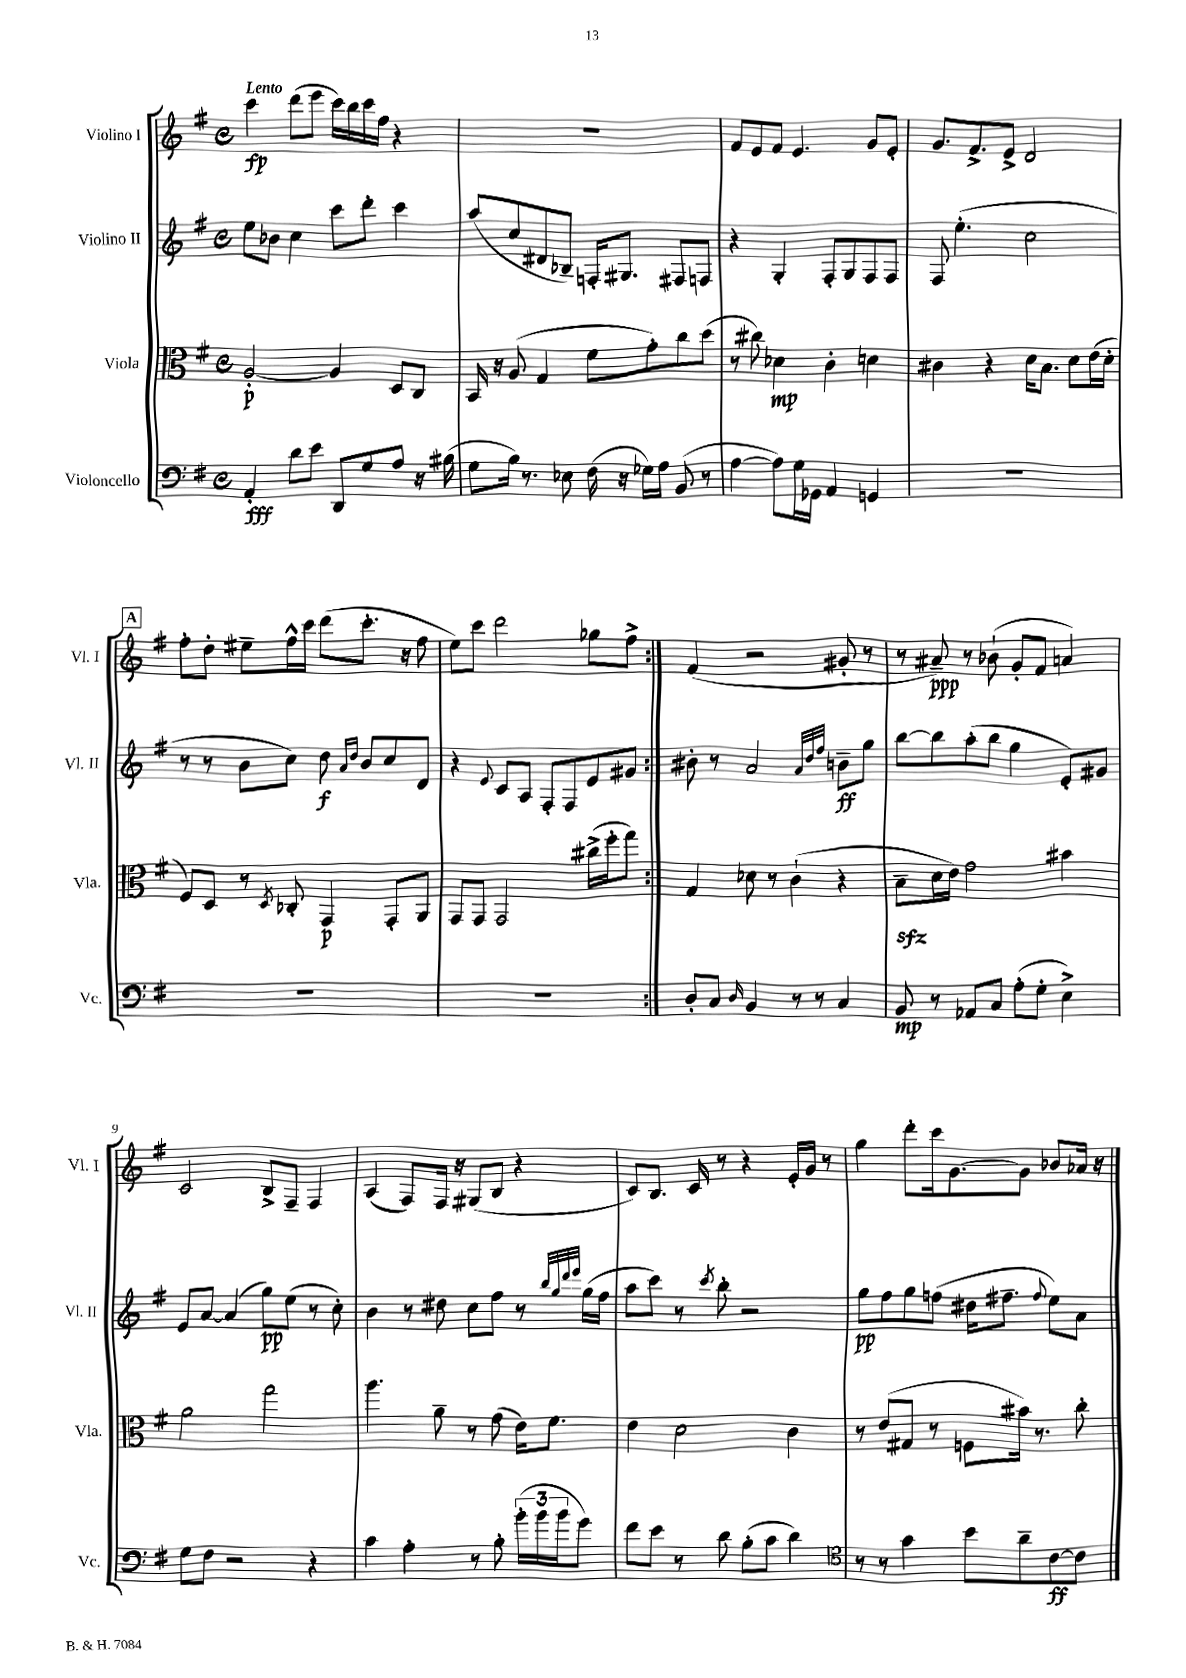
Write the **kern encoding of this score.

**kern	**dynam	**kern	**dynam	**kern	**dynam	**kern	**dynam
*part4	*part4	*part3	*part3	*part2	*part2	*part1	*part1
*staff4	*staff4	*staff3	*staff3	*staff2	*staff2	*staff1	*staff1
*I"Violoncello	*	*I"Viola	*	*I"Violino II	*	*I"Violino I	*
*I'Vc.	*	*I'Vla.	*	*I'Vl. II	*	*I'Vl. I	*
*clefF4	*	*clefC3	*	*clefG2	*	*clefG2	*
*k[f#]	*	*k[f#]	*	*k[f#]	*	*k[f#]	*
*M4/4	*	*M4/4	*	*M4/4	*	*M4/4	*
*met(c)	*	*met(c)	*	*met(c)	*	*met(c)	*
=1	=1	=1	=1	=1	=1	=1	=1
!	!	!	!	!	!	!LO:TX:a:B:t=Lento	!
4AA'/	fff	[2A'/	p	8ee\L	.	4ccc\	fp
.	.	.	.	8b-X\J	.	.	.
8d\L	.	.	.	4cc\	.	(8ddd\L	.
8e\J	.	.	.	.	.	8eee\J	.
8DD/L	.	4A/]	.	8ccc\L	.	16ccc\LL)	.
.	.	.	.	.	.	16bb\	.
8G/	.	.	.	8ddd'\J	.	16ccc\	.
.	.	.	.	.	.	16ff#\JJ	.
8A/J	.	8D/L	.	4ccc\	.	4r	.
16r	.	8C/J	.	.	.	.	.
(16B#X\	.	.	.	.	.	.	.
=2	=2	=2	=2	=2	=2	=2	=2
8G\L	.	16BB/	.	(8aa/L	.	1r	.
.	.	16r	.	.	.	.	.
16B\Jk)	.	(8A/	.	8cc/	.	.	.
8.r	.	.	.	.	.	.	.
.	.	4G/	.	8d#X/	.	.	.
8E-X\	.	.	.	8B-X~/J)	.	.	.
(16F#\	.	8f#\L	.	16Fn'/KL	.	.	.
16r	.	.	.	8.G#X/J	.	.	.
16G-X\LL)	.	8g'\)	.	.	.	.	.
16A\JJ	.	.	.	.	.	.	.
(8BB/	.	8cc\	.	8F#X/L	.	.	.
8r	.	(8dd\J	.	8Fn/J	.	.	.
=3	=3	=3	=3	=3	=3	=3	=3
[4A\	.	8r	.	4r	.	8f#/L	.
.	.	8cc#X\)	.	.	.	8e/	.
8A\L])	.	4d-X\	mp	4G'/	.	8f#/J	.
16G\L	.	.	.	.	.	4.e/	.
16GG-X\JJ	.	.	.	.	.	.	.
4AA/	.	4c'\	.	8F#'/L	.	.	.
.	.	.	.	8G/	.	.	.
4GGn/	.	4dn\	.	8F#/	.	8g/L	.
.	.	.	.	8F#/J	.	8e'/J	.
=4	=4	=4	=4	=4	=4	=4	=4
1r	.	4c#X\	.	8F#/	.	8.g/L	.
.	.	.	.	(4.ee'\	.	.	.
.	.	.	.	.	.	8.f#^/	.
.	.	4r	.	.	.	.	.
.	.	.	.	.	.	8e^/J	.
.	.	16d\KL	.	2cc\	.	2d/	.
.	.	8.B\J	.	.	.	.	.
.	.	8d\L	.	.	.	.	.
.	.	(16e\L	.	.	.	.	.
.	.	16d'\JJ	.	.	.	.	.
!!LO:LB:g=z
!!LO:REH:place=s1:t=A
=5	=5	=5	=5	=5	=5	=5	=5
1r	.	8F#/L)	.	8r	.	8ff#'\L	.
.	.	8D/J	.	8r	.	8dd'\J	.
.	.	8r	.	8b\L	.	8ee#X~\L	.
.	.	8qD/	.	.	.	.	.
.	.	8C-X'/	.	8cc\J)	.	16ff#^^\L	.
.	.	.	.	.	.	16ccc\JJ	.
.	.	4GG/	p	8dd\	f	(8ddd\L	.
.	.	.	.	16qqa/LL	.	.	.
.	.	.	.	16qqdd/JJ	.	.	.
.	.	.	.	8b/L	.	8.ccc'\J	.
.	.	8GG'/L	.	8cc/	.	.	.
.	.	.	.	.	.	16r	.
.	.	8AA/J	.	8d/J	.	8ff#\	.
=6	=6	=6	=6	=6	=6	=6	=6
1r	.	8GG/L	.	4r	.	8ee\L)	.
.	.	8GG/J	.	.	.	8ccc\J	.
.	.	.	.	8qqe/	.	.	.
.	.	2GG/	.	8c/L	.	2ddd\	.
.	.	.	.	8A/J	.	.	.
.	.	.	.	8F#'/L	.	.	.
.	.	.	.	8F#/	.	.	.
.	.	(16cc#X^\LL	.	8e/	.	8gg-X\L	.
.	.	16ff#'\J	.	.	.	.	.
.	.	8gg\J)	.	8g#X/J	.	8ff#^\J	.
=7:|!	=7:|!	=7:|!	=7:|!	=7:|!	=7:|!	=7:|!	=7:|!
8D'/L	.	4G/	.	8b#X'\	.	(4f#/	.
8C/J	.	.	.	8r	.	.	.
16qqD/	.	.	.	.	.	.	.
4BB/	.	8d-X\	.	2a/	.	2r	.
.	.	8r	.	.	.	.	.
8r	.	(4c`\	.	.	.	.	.
8r	.	.	.	.	.	.	.
.	.	.	.	32qqa/LLL	.	.	.
.	.	.	.	32qqdd/	.	.	.
.	.	.	.	32qqff#/JJJ	.	.	.
4C/	.	4r	.	8bn~\L	ff	8g#X'/	.
.	.	.	.	8gg\J	.	8r	.
=8	=8	=8	=8	=8	=8	=8	=8
8BB/	mp	8Bzz~\L	.	[8bb\L	.	8r	.
8r	.	16d\L	.	8bb\]	.	8a#X~/)	ppp
.	.	16e\JJ)	.	.	.	.	.
8AA-X/L	.	2g\	.	(8aa'\	.	8r	.
8C/J	.	.	.	8bb\J	.	(8b-X`\	.
(8A'\L	.	.	.	4gg\	.	8g'/L	.
8G'\J	.	.	.	.	.	8f#/J	.
4E^\)	.	4b#X\	.	8e'/L)	.	4an/)	.
.	.	.	.	8g#X/J	.	.	.
!!LO:LB:g=z
=9	=9	=9	=9	=9	=9	=9	=9
8G\L	.	2a\	.	8e/L	.	2c/	.
8F#\J	.	.	.	[8a/J	.	.	.
2r	.	.	.	(4a/]	.	.	.
.	.	2gg\	.	8gg\L)	pp	8B^/L	.
.	.	.	.	(8ee\J	.	8F#~/J	.
4r	.	.	.	8r	.	4F#/	.
.	.	.	.	8cc'\)	.	.	.
=10	=10	=10	=10	=10	=10	=10	=10
4c\	.	4.aa\	.	4b\	.	(4A/	.
4A'\	.	.	.	8r	.	8F#/L)	.
.	.	8a~\	.	8dd#X\	.	16F#/Jk	.
.	.	.	.	.	.	16r	.
8r	.	8r	.	8cc\L	.	(8G#X/L	.
8B'\	.	(8g\	.	8ff#\J	.	8B/J	.
(24b'\LL	.	16e\KL)	.	8r	.	4r	.
24b\	.	.	.	.	.	.	.
.	.	8.f#\J	.	.	.	.	.
24b\J	.	.	.	.	.	.	.
.	.	.	.	32qqbb/LLL	.	.	.
.	.	.	.	32qqgg/	.	.	.
.	.	.	.	32qqddd/	.	.	.
.	.	.	.	32qqeee/JJJ	.	.	.
8g\J)	.	.	.	(16gg\LL	.	.	.
.	.	.	.	16ff#\JJ	.	.	.
=11	=11	=11	=11	=11	=11	=11	=11
8f#\L	.	4e\	.	8aa\L	.	8c/L)	.
8e\J	.	.	.	8ccc\J)	.	8.B/J	.
8r	.	2d\	.	8r	.	.	.
.	.	.	.	.	.	16c/	.
.	.	.	.	8qccc/	.	.	.
8d\	.	.	.	8bb'\	.	8r	.
(8B'\L	.	.	.	2r	.	4r	.
8c\J	.	.	.	.	.	.	.
4d\)	.	4c\	.	.	.	16e'/LL	.
.	.	.	.	.	.	16g/JJ	.
.	.	.	.	.	.	8r	.
=12	=12	=12	=12	=12	=12	=12	=12
*clefC4	*	*	*	*	*	*	*
8r	.	8r	.	8gg\L	pp	4gg\	.
8r	.	(8e/L	.	8ff#\	.	.	.
4g\	.	8G#X/J	.	8gg\	.	8ddd'\L	.
.	.	8r	.	(8ffn\J	.	16ccc\k	.
.	.	.	.	.	.	[8.g\	.
8b\L	.	8Fn\L	.	16dd#X\KL	.	.	.
.	.	.	.	8.ff#X~\J	.	.	.
8a~\	.	16b#X\Jk)	.	.	.	8g\J]	.
.	.	8.r	.	.	.	.	.
.	.	.	.	8qqff#/	.	.	.
[8c\	ff	.	.	8ee\L)	.	8b-X/L	.
8c\J]	.	8cc'\	.	8a\J	.	16a-X/Jk	.
.	.	.	.	.	.	16r	.
==	==	==	==	==	==	==	==
*-	*-	*-	*-	*-	*-	*-	*-
